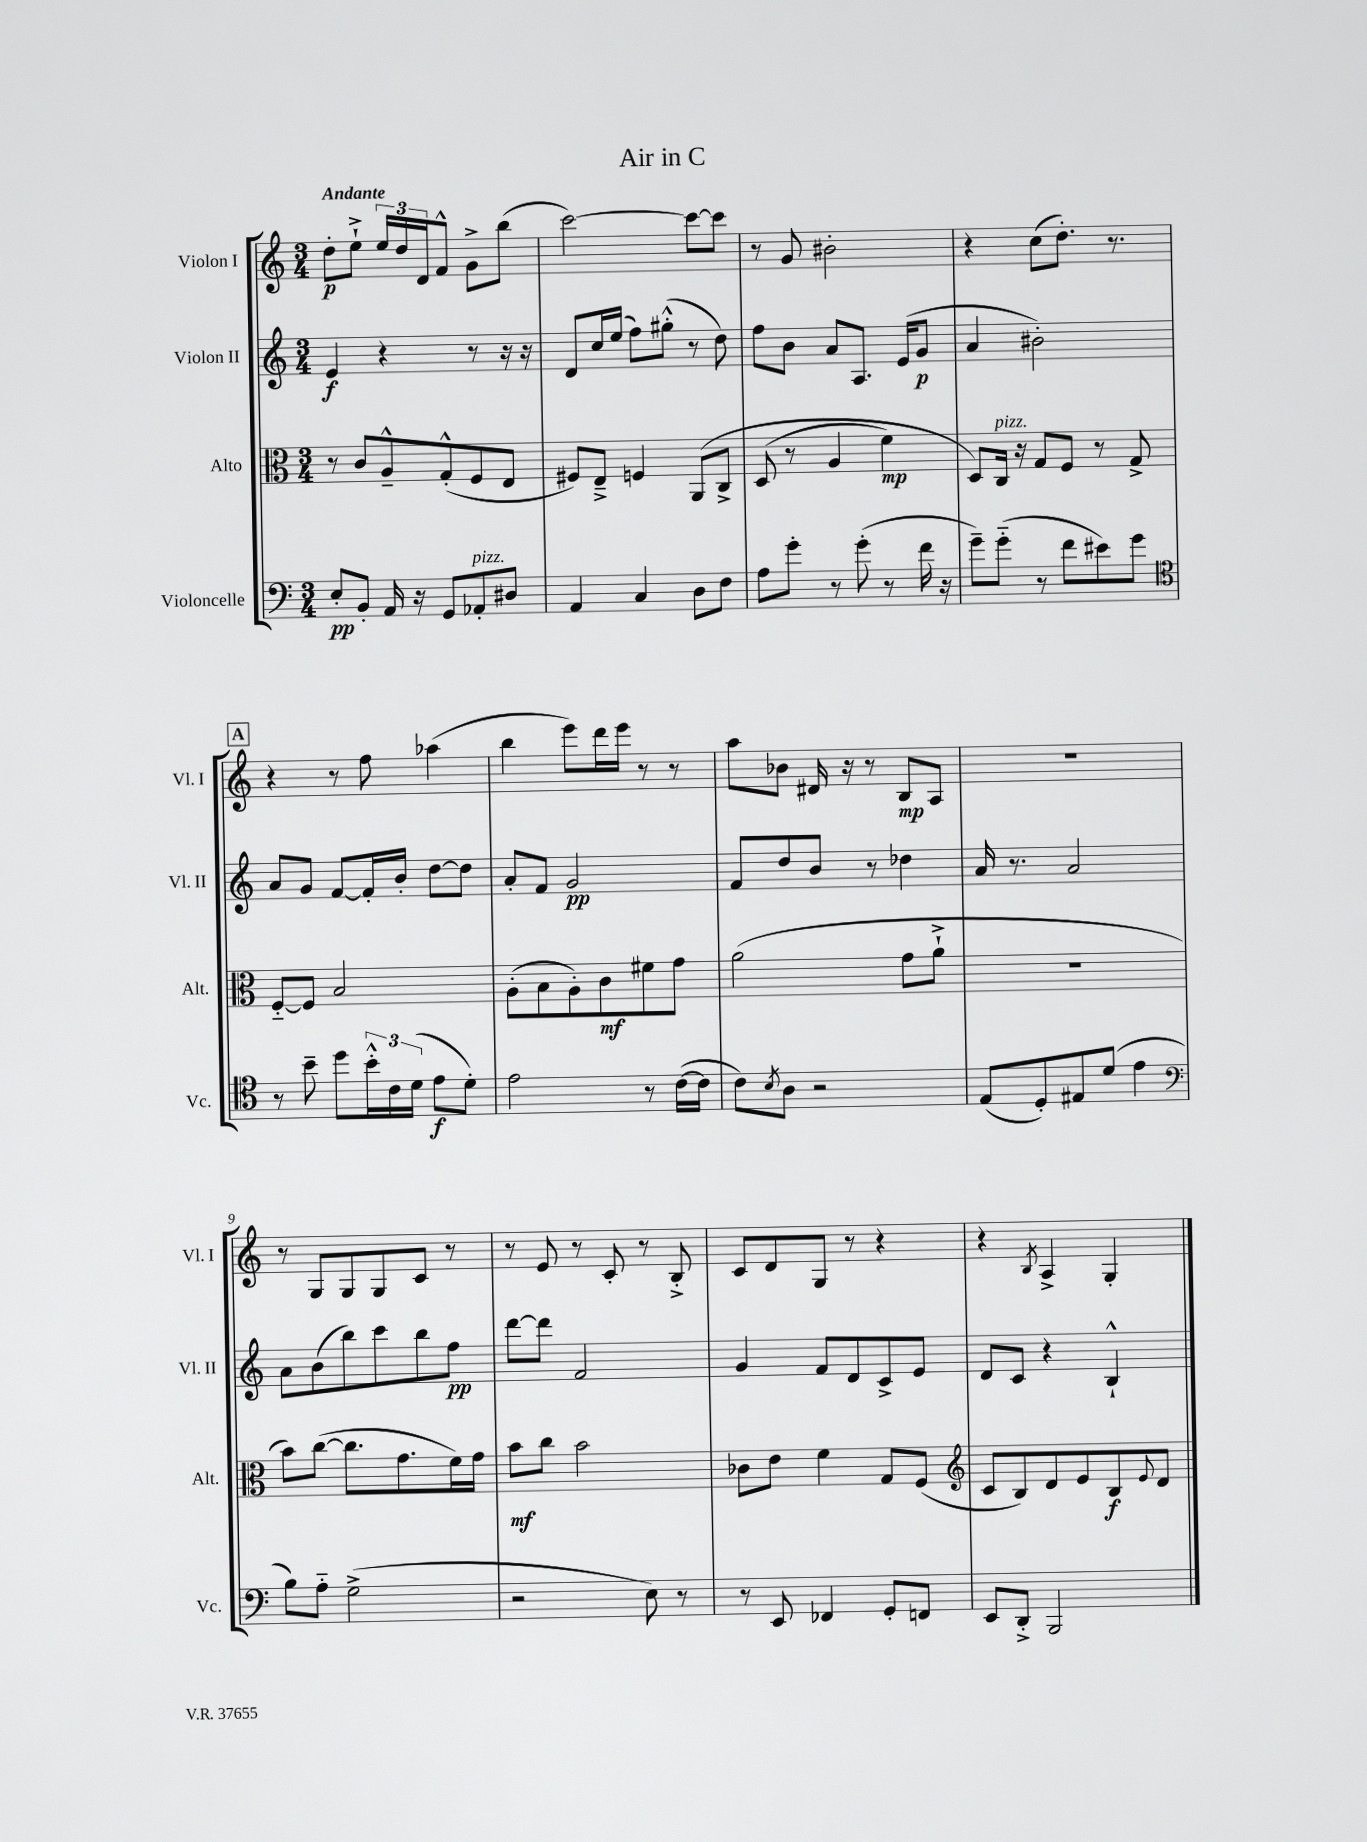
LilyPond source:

\header { title = "Air in C" }
<<
\new StaffGroup <<
\new Staff = "s0" \with { instrumentName = "Violon I" shortInstrumentName = "Vl. I" } {
    \clef treble \key c \major \numericTimeSignature \time 3/4 \tempo "Andante"
    d''8-.\p e''8-!-> \tuplet 3/2 { e''16 d''16 d'16 } f'8-^ g'8-> b''8( |
    c'''2~) c'''8~ c'''8 |
    r8 g'8 bis'2-. |
    r4 c''8( d''8.-.) r8. |
    \mark \markup { \box "A" } r4 r8 f''8 aes''4( |
    b''4 e'''8) d'''16 e'''16 r8 r8 |
    a''8 bes'8 dis'16 r16 r8 b8\mp a8 |
    R2. |
    r8 g8 g8 g8 c'8 r8 |
    r8 e'8 r8 c'8-. r8 b8-.-> |
    c'8 d'8 g8 r8 r4 |
    r4 \acciaccatura { b8 } a4-> g4-. \bar "|." |
}
\new Staff = "s1" \with { instrumentName = "Violon II" shortInstrumentName = "Vl. II" } {
    \clef treble \key c \major \numericTimeSignature \time 3/4
    e'4\f r4 r8 r16 r16 |
    d'8 c''16 e''16( f''8) gis''8-.-^( r8 d''8) |
    f''8 b'8 a'8 a8. e'16( g'8\p |
    a'4 bis'2-.) |
    \mark \markup { \box "A" } a'8 g'8 f'8~ f'16-. b'16-. d''8~ d''8 |
    a'8-. f'8 g'2\pp |
    f'8 d''8 b'8 r8 des''4 |
    a'16 r8. a'2 |
    a'8 b'8( b''8) c'''8 b''8 f''8\pp |
    d'''8~ d'''8 f'2 |
    g'4 f'8 d'8 c'8-> e'8 |
    d'8 c'8 r4 b4-!-^ \bar "|." |
}
\new Staff = "s2" \with { instrumentName = "Alto" shortInstrumentName = "Alt." } {
    \clef alto \key c \major \numericTimeSignature \time 3/4
    r8 c'8 a8---^ g8-.-^( f8 e8 |
    fis8) e8---> f4 a,8\( c8-> |
    d8( r8 a4 f'4\mp) |
    d8\) c16^\markup { \italic "pizz." } r16 g8 f8 r8 g8-> |
    \mark \markup { \box "A" } f8~-_ f8 b2 |
    a8-.( b8 a8-.) c'8\mf fis'8 g'8 |
    a'2( g'8 a'8-!-> |
    R2. |
    b'8) c''8~( c''8. g'8. f'16) g'16 |
    b'8\mf c''8 b'2 |
    ces'8 e'8 f'4 g8 f8( |
    \clef treble c'8 b8) d'8 e'8 b8\f \appoggiatura { e'8 } d'8 \bar "|." |
}
\new Staff = "s3" \with { instrumentName = "Violoncelle" shortInstrumentName = "Vc." } {
    \clef bass \key c \major \numericTimeSignature \time 3/4
    e8-.\pp b,8-. a,16 r16 g,8 aes,8-.^\markup { \italic "pizz." } dis8 |
    a,4 c4 d8 f8 |
    a8 g'8-. r8 g'8-.( r8 f'16 r16 |
    g'8--) g'8-_( r8 f'8 eis'8) g'8 |
    \mark \markup { \box "A" } \clef tenor r8 b'8-- d''8 \tuplet 3/2 { b'16-.-^ c'16 d'16( } e'8\f d'8-.) |
    e'2 r8 c'16~( c'16 |
    c'8) \acciaccatura { b8 } a8 r2 |
    e8( d8-.) eis8 d'8( e'4 |
    \clef bass b8) a8-_ g2->( |
    r2 e8) r8 |
    r8 e,8 fes,4 g,8-. f,8 |
    e,8 d,8-.-> b,,2 \bar "|." |
}
>>
>>
